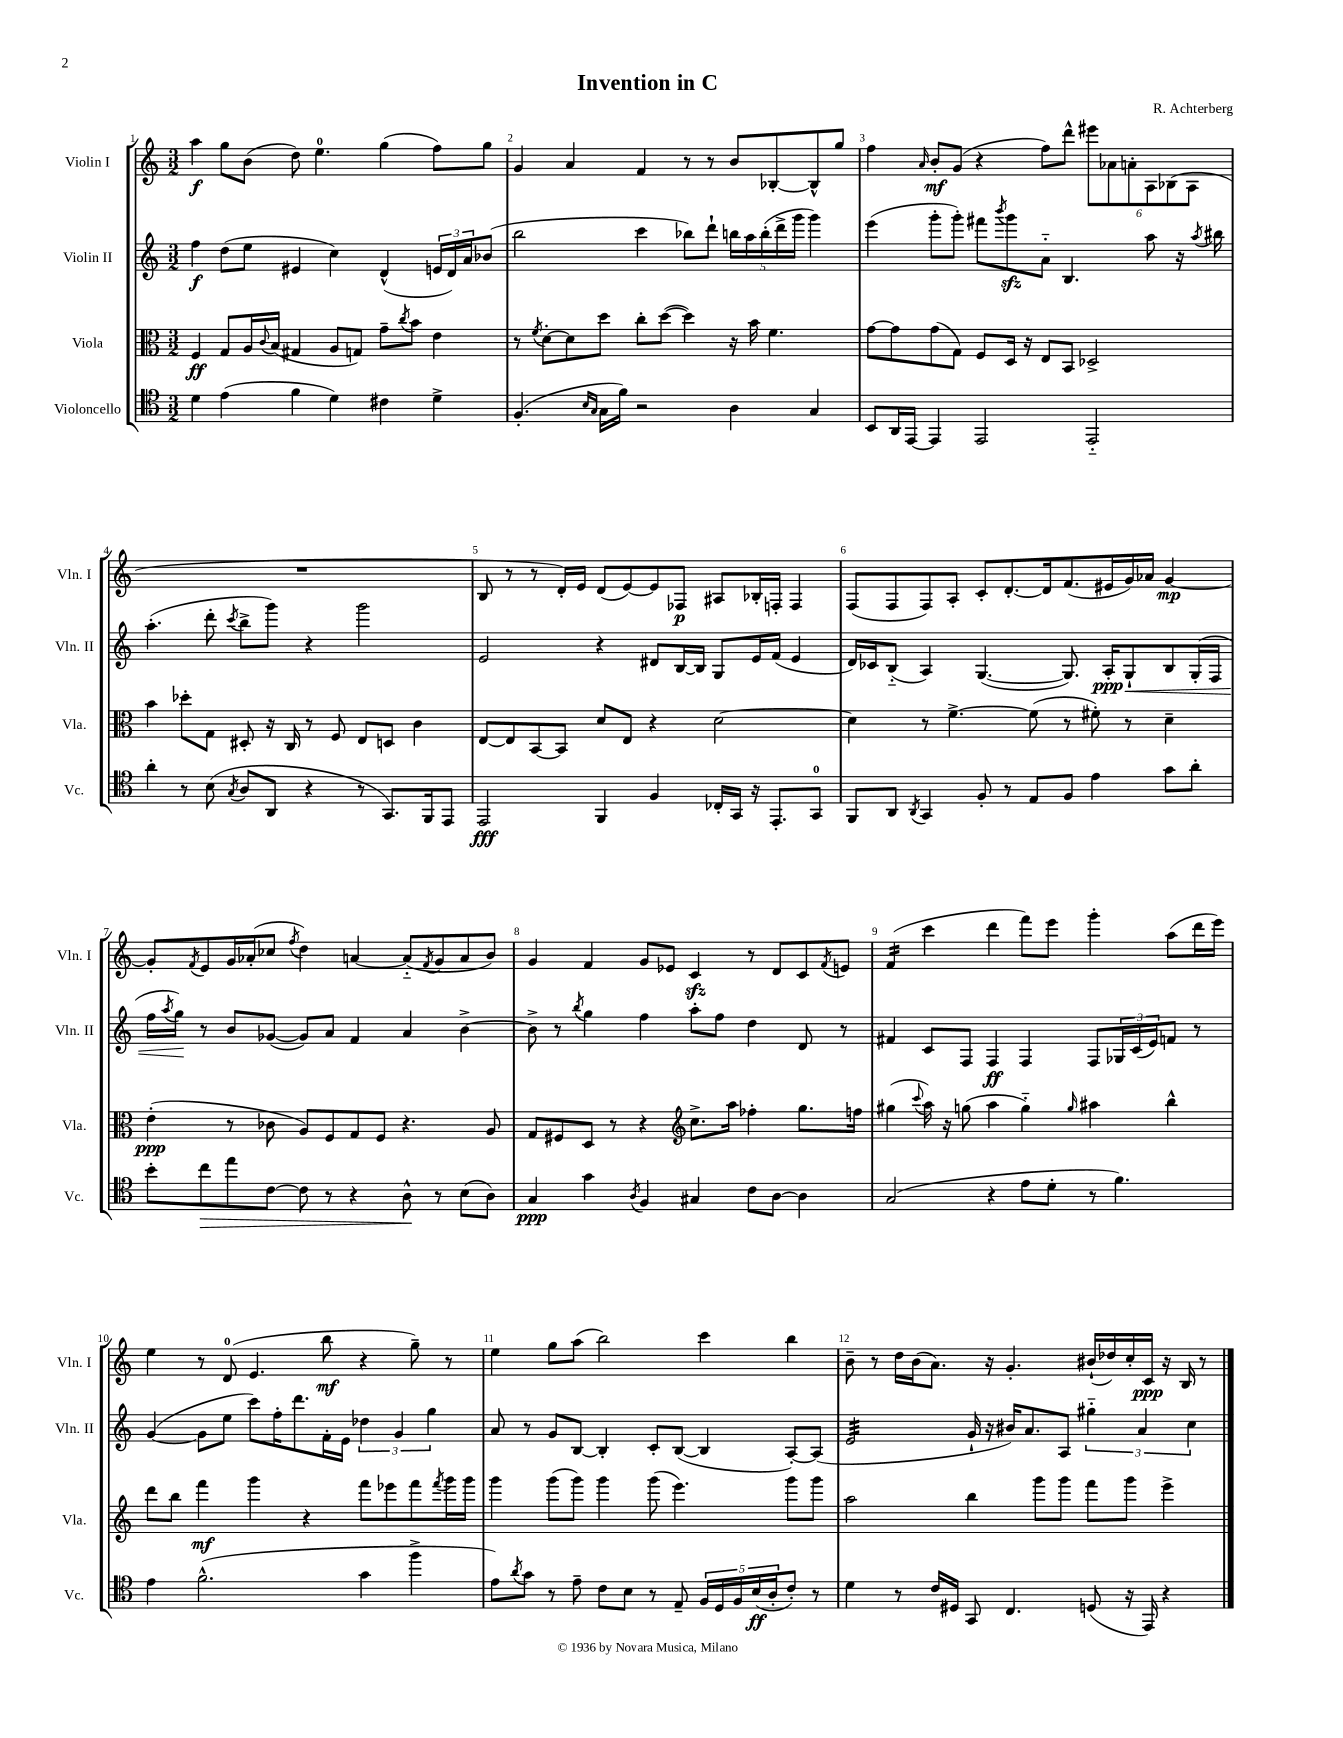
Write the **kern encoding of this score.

**kern	**kern	**kern	**kern
*staff4	*staff3	*staff2	*staff1
*clefC4	*clefC3	*clefG2	*clefG2
*k[]	*k[]	*k[]	*k[]
*M3/2	*M3/2	*M3/2	*M3/2
4d	4F	4ff	4aa
(4e	8G	(8dd	8gg
.	16A	8ee	(8b
.	8qqc	.	.
.	(16B	.	.
4f	4G#	4e#	8dd)
.	.	.	4.ee
4d)	8A	4cc)	.
.	8G)	.	.
4c#	8g~	(4d^^	(4gg
.	8qcc	.	.
.	8b	.	.
4d^	4e	24e	8ff)
.	.	24d)	.
.	.	24a	.
.	.	(8b-	8gg
=	=	=	=
(4.F'	8r	2bb	4g
.	8qf	.	.
.	[8d'	.	.
.	8d]	.	4a
16qqB	.	.	.
16qqG	.	.	.
16G	8dd	.	.
16f)	.	.	.
2r	8cc'	4ccc	4f
.	([8dd	.	.
.	4dd])	8bb-)	8r
.	.	8ddd`	8r
4A	16r	20bb	8b
.	.	20aa	.
.	16b	.	.
.	.	(20bb'	.
.	4.f	.	[8B-'
.	.	20ddd^	.
.	.	20ggg	.
4G	.	4ggg)	8B-^^]
.	.	.	8gg
=	=	=	=
8BB	[8g	(4eee	4ff
16AA	8g]	.	.
[16EE	.	.	.
.	.	.	16qqa
4EE]	(8g	8ggg'	8b'
.	8G)	8ggg')	(8g
2EE	8F	8fff#	4r
.	.	8qbbb	.
.	16D	8ggg	.
.	16r	.	.
.	8E	8a'~	8ff)
.	8BB	4.B	8ddd^^
2EE'~	2D-^	.	12eee#
.	.	.	12a-
.	.	.	12a'
.	.	8aa	12A
.	.	.	(12B-
.	.	16r	.
.	.	.	12A
.	.	8qaa	.
.	.	16bb#	.
=	=	=	=
4a'	4b	(4.aa'	1.r
8r	8dd-'	.	.
(8B	8G	8ddd'	.
8qG	.	8qccc	.
8A	8D#'	8bb^	.
8AA	16r	8ggg)	.
.	16C	.	.
4r	8r	4r	.
.	8F	.	.
8r	8E	2ggg	.
8.GG)	8D	.	.
.	4c	.	.
16FF	.	.	.
8EE	.	.	.
=	=	=	=
2EE	[8E	2e	8B
.	8E]	.	8r
.	[8BB	.	8r
.	8BB]	.	16d')
.	.	.	16e
4FF	8d	4r	(8d
.	8E	.	[8e)
4F	4r	8d#	8e]
.	.	[16B	8F-
.	.	16B]	.
16C-'	[2d	8G	8A#
16GG	.	.	.
16r	.	16e	16B-'
8.EE'	.	(16f	16F'
.	.	4e	4F
8GG	.	.	.
=	=	=	=
8FF	4d]	16d)	(8F
.	.	16c-	.
8AA	.	(8B'~	8F
8qAA	.	.	.
4GG	8r	4A)	8F)
.	[4.f^	.	8A'
8F'	.	([4.G	8c'
8r	.	.	[8.d'
8E	(8f]	.	.
.	.	.	16d]
8F	8r	8.G])	(8.f
4e	8f#')	.	.
.	.	16A'	16e#
.	8r	8G`	16g)
.	.	.	16a-
8g	4d~	8B	[4g
8a'	.	(16G'	.
.	.	16F	.
=	=	=	=
8b'	(4e'	16ff	8g']
.	.	8qaa	.
.	.	16gg)	.
.	.	.	8qf
8cc	.	8r	8e
8ee	8r	8b	16g
.	.	.	(16a-'
[8c	8c-	([8g-	8cc-
.	.	.	8qff
8c]	8A)	8g-])	4dd)
8r	8F	8a	.
4r	8G	4f	[4a
.	8F	.	.
8A^^	4.r	4a	(8a'~]
.	.	.	8qf
8r	.	.	8g
(8B	.	[4b^	8a
8A)	8A	.	8b)
=	=	=	=
4G	8G	8b^]	4g
.	8F#	8r	.
.	.	8qbb	.
4g	8D	4gg	4f
.	8r	.	.
8qA	.	.	.
4F	4r	4ff	8g
.	.	.	8e-
*	*clefG2	*	*
4G#	8.cc^	8aa'	4c
.	.	8ff	.
.	16aa	.	.
8c	4ff-'	4dd	8r
[8A	.	.	8d
4A]	8.gg	8d	8c
.	.	.	8qf
.	.	8r	8e
.	16ff	.	.
=	=	=	=
(2G	(4gg#	4f#	(4f
.	8qqccc	.	.
.	16aa)	8c	4ccc
.	16r	.	.
.	(8gg	8F	.
4r	4aa	4F	4ddd
8e	4gg'~)	4F	8fff)
8d'	.	.	8eee
.	16qqgg	.	.
8r	4aa#	8F	4ggg'
4.f)	.	24G-	.
.	.	(24c	.
.	.	24e)	.
.	4bb^^	8f	(8aa
.	.	8r	16ddd
.	.	.	16eee)
=	=	=	=
4e	8ddd	([4g	4ee
.	8bb	.	.
(2.f^^	4fff	8g]	8r
.	.	8ee	(8d
.	4ggg	8ccc)	4.e
.	.	16ff'	.
.	.	8.ddd	.
.	4r	.	.
.	.	16f'	8bb
.	.	16e	.
4g	8fff	6dd-	4r
.	8eee-	.	.
.	.	6g	.
4ff^	8fff	.	8gg~)
.	.	6gg	.
.	8qfff	.	.
.	16ggg	.	8r
.	16ggg	.	.
=	=	=	=
8e)	4ggg	8a	4ee
8qa	.	.	.
8g	.	8r	.
8r	(8ggg	8g	8gg
8e~	8ggg)	[8B	(8aa
8c	4ggg	4B']	2bb)
8B	.	.	.
8r	(8ggg	8c'	.
8E~	4.eee)	([8B	.
20F	.	4B]	4ccc
20D	.	.	.
20F	.	.	.
(20B	.	.	.
20A'	.	.	.
8c')	8ggg	[8A')	4bb
8r	8ggg	(8A]	.
=	=	=	=
4d	2aa	2e	8b~
.	.	.	8r
8r	.	.	16dd
.	.	.	(16b
16c	.	.	8.a)
16D#	.	.	.
8GG	4bb	16g`	.
.	.	16r	16r
4.C	.	16b#)	4.g'
.	.	8.a	.
.	8ggg	.	.
.	8ggg	8A	.
(8D	8fff	6gg#'~	(16b#`
.	.	.	16dd-)
16r	8ggg	.	16cc'
.	.	6a	.
16EE)	.	.	16c
4r	4eee^	.	16r
.	.	.	16B
.	.	6cc	.
.	.	.	8r
==	==	==	==
*-	*-	*-	*-
